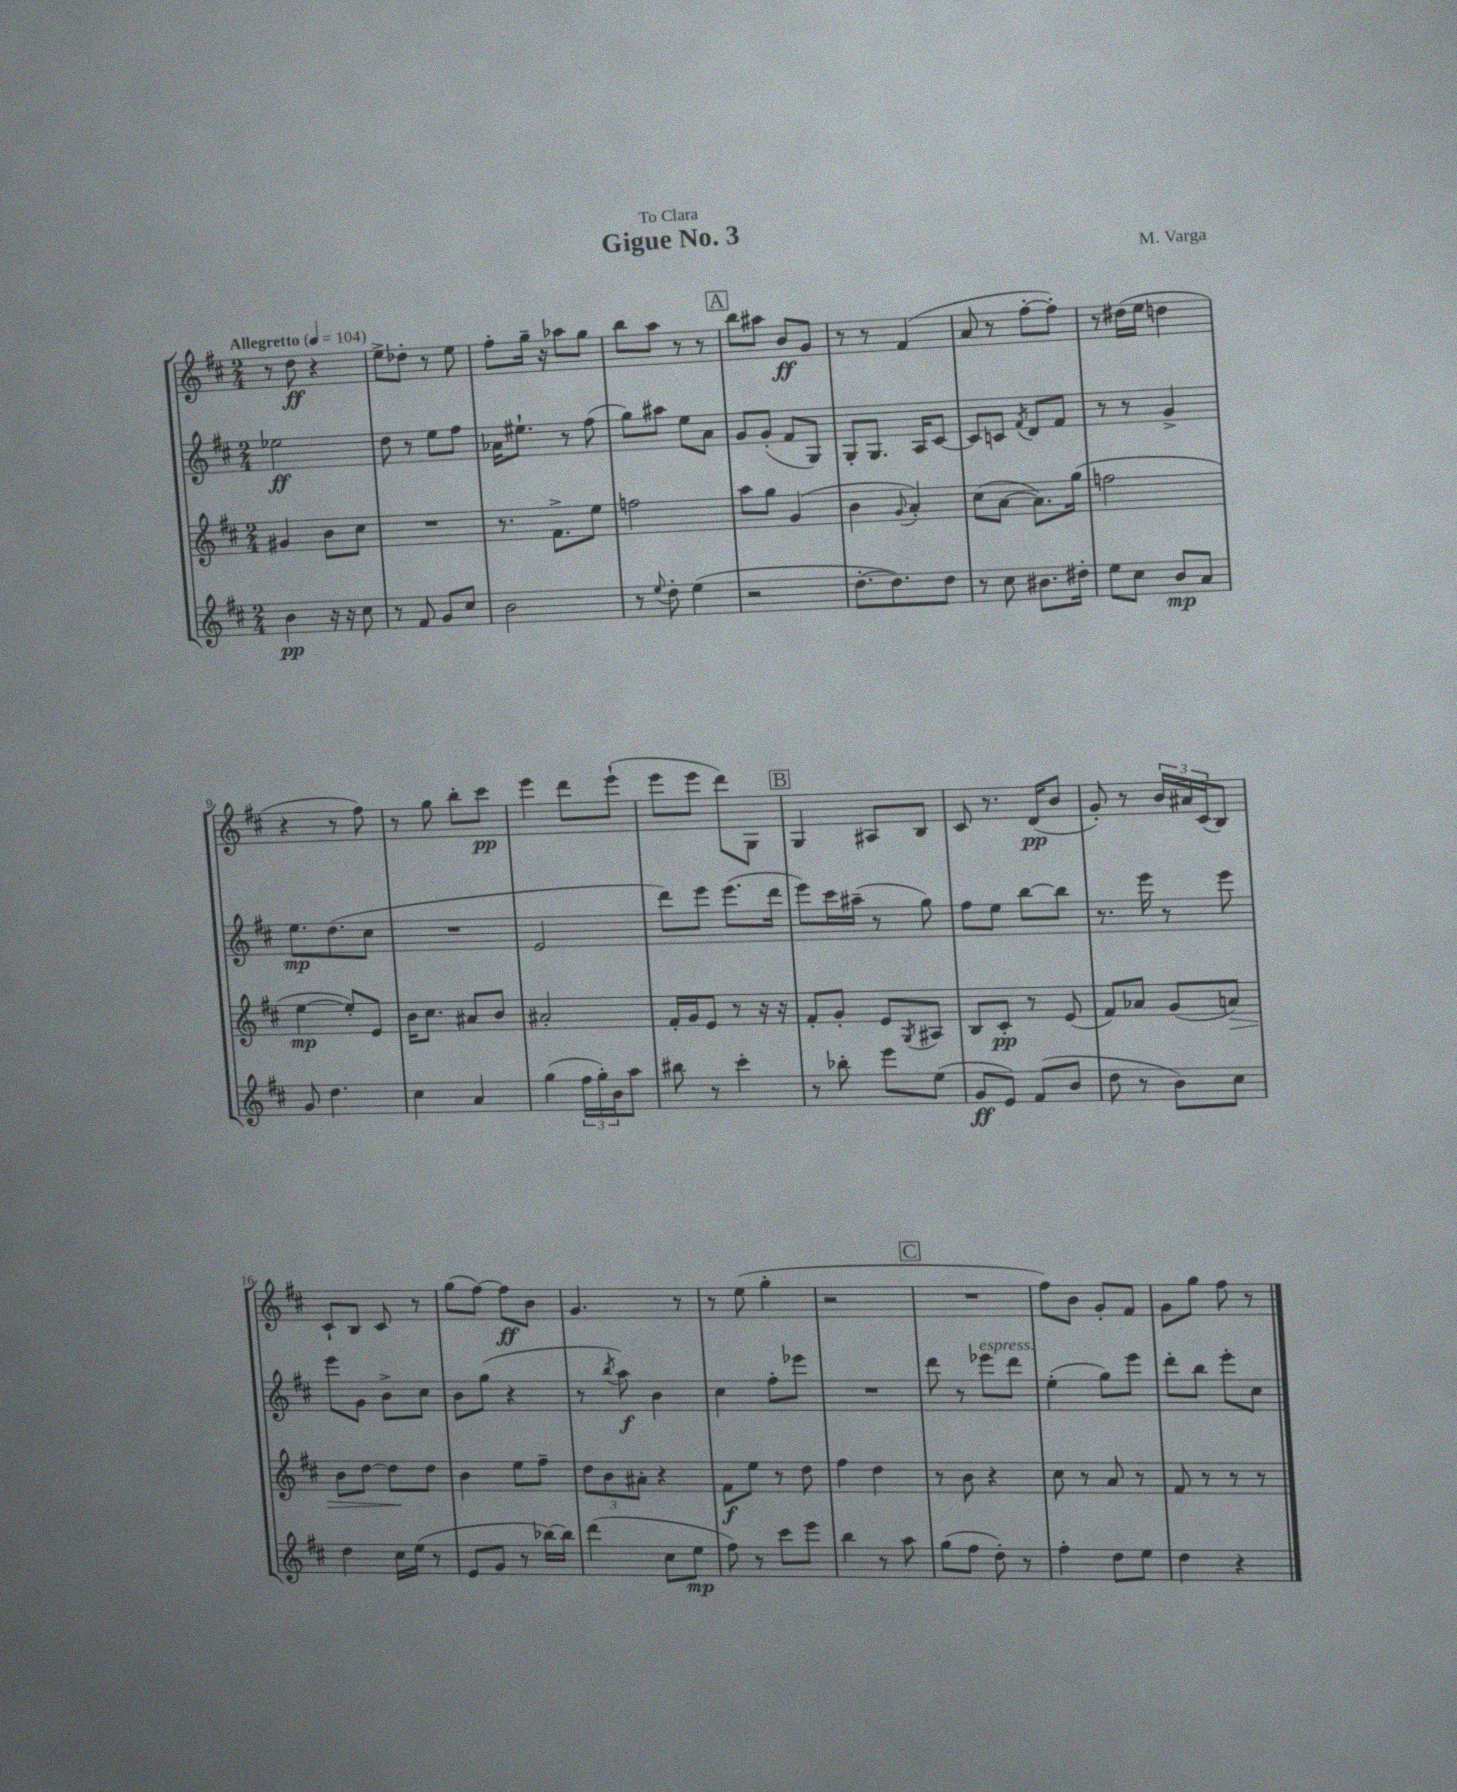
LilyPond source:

\header { title = "Gigue No. 3" composer = "M. Varga" dedication = "To Clara" }
<<
\new StaffGroup <<
\new Staff = "s0" {
    \clef treble \key d \major \numericTimeSignature \time 2/4 \tempo "Allegretto" 4 = 104
    r8 d''8\ff r4 |
    e''8-> des''8-. r8 e''8 |
    fis''8-. g''16-- r16 aes''8 g''8 |
    b''8 a''8 r8 r8 |
    \mark \markup { \box "A" } b''8 ais''8 b'8\ff g'8 |
    r8 r8 fis'4( |
    a'8 r8 fis''8~-. fis''8-.) |
    r8 dis''16( e''16 d''4 |
    r4 r8 fis''8) |
    r8 g''8 b''8-. cis'''8\pp |
    e'''4 d'''8 e'''8-!( |
    e'''8 e'''8 d'''8) g8 |
    \mark \markup { \box "B" } g4 ais8 b8 |
    cis'8 r8. d'16\pp( b'8 |
    g'8-.) r8 \tuplet 3/2 { b'16 ais'16 cis'16( } b8) |
    cis'8-! b8 cis'8 r8 |
    g''8( fis''8~) fis''8\ff b'8 |
    g'4. r8 |
    r8 e''8( g''4-. |
    r2 |
    \mark \markup { \box "C" } R2 |
    fis''8) b'8 g'8-. fis'8 |
    g'8 g''8 fis''8 r8 \bar "|." |
}
\new Staff = "s1" {
    \clef treble \key d \major \numericTimeSignature \time 2/4
    ees''2\ff |
    d''8 r8 e''8 fis''8 |
    aes'16 eis''8.-! r8 fis''8( |
    g''8) ais''8 e''8 a'8 |
    \mark \markup { \box "A" } g'8 g'8-.( fis'8 g8) |
    g8-. g8. a16 cis'8~ |
    cis'8 c'8 \acciaccatura { fis'8 } d'8 fis'8 |
    r8 r8 g'4-> |
    e''8.\mp d''8.( cis''8 |
    R2 |
    e'2 |
    d'''8) e'''8 e'''8.( d'''16 |
    \mark \markup { \box "B" } e'''8) cis'''16 ais''16--( r8 g''8) |
    fis''8 e''8 b''8~ b''8 |
    r8. e'''16 r8 e'''8 |
    e'''8 g'8 b'8-> cis''8 |
    b'8 g''8( r4 |
    r8 \acciaccatura { b''8 } a''8\f) b'4 |
    cis''4 fis''8-. ees'''8 |
    R2 |
    \mark \markup { \box "C" } d'''8 r8 ees'''8^\markup { \italic "espress." } d'''8 |
    e''4-.( g''8) e'''8 |
    d'''8-. b''8 e'''8-. cis''8 \bar "|." |
}
\new Staff = "s2" {
    \clef treble \key d \major \numericTimeSignature \time 2/4
    gis'4 b'8 cis''8 |
    R2 |
    r8. fis'8.-> e''8 |
    f''2 |
    \mark \markup { \box "A" } a''8 g''8 g'4( |
    b'4 \appoggiatura { g'8 } a'4-.) |
    cis''8( a'8~ a'8.) g''16( |
    f''2 |
    e''4~\mp e''8-.) e'8 |
    b'16 cis''8. ais'8 b'8 |
    ais'2-. |
    fis'16-. g'16 e'8 r8 r16 r16 |
    \mark \markup { \box "B" } fis'8-. g'8-. e'8 \acciaccatura { g8 } ais8 |
    b8 cis'8-.\pp r8 e'8( |
    fis'8) aes'8 g'8( a'8\>) |
    b'8 d''8~ d''8\! d''8 |
    b'4 e''8 fis''8-- |
    \tuplet 3/2 { d''8 b'8 ais'8-. } r4 |
    fis'8\f e''8 r8 d''8 |
    fis''4 d''4 |
    \mark \markup { \box "C" } r8 b'8 r4 |
    cis''8 r8 a'8 r8 |
    fis'8 r8 r8 r8 \bar "|." |
}
\new Staff = "s3" {
    \clef treble \key d \major \numericTimeSignature \time 2/4
    b'4\pp r16 r16 cis''8 |
    r8 fis'8 g'8 cis''8 |
    b'2 |
    r8 \appoggiatura { e''8 } d''8-. e''4( |
    \mark \markup { \box "A" } r2 |
    d''8.~-. d''8.) d''8 |
    r8 cis''8 bis'8. dis''16-. |
    e''8 cis''8 b'8\mp a'8 |
    g'8 d''4. |
    cis''4 a'4 |
    g''4( \tuplet 3/2 { fis''16 g''16-.) b'16 } a''8 |
    bis''8 r8 cis'''4-. |
    \mark \markup { \box "B" } r8 bes''8-. e'''8 e''8( |
    g'8\ff e'8) fis'8( b'8 |
    d''8 r8 b'8) cis''8 |
    d''4 cis''16 e''16( r8 |
    e'8 g'8 r8 bes''16~) bes''16 |
    d'''4( cis''8 e''8\mp |
    fis''8) r8 cis'''8 e'''8 |
    b''4 r8 a''8 |
    \mark \markup { \box "C" } g''8( fis''8 d''8-.) r8 |
    fis''4-. d''8 e''8 |
    d''4 r4 \bar "|." |
}
>>
>>
